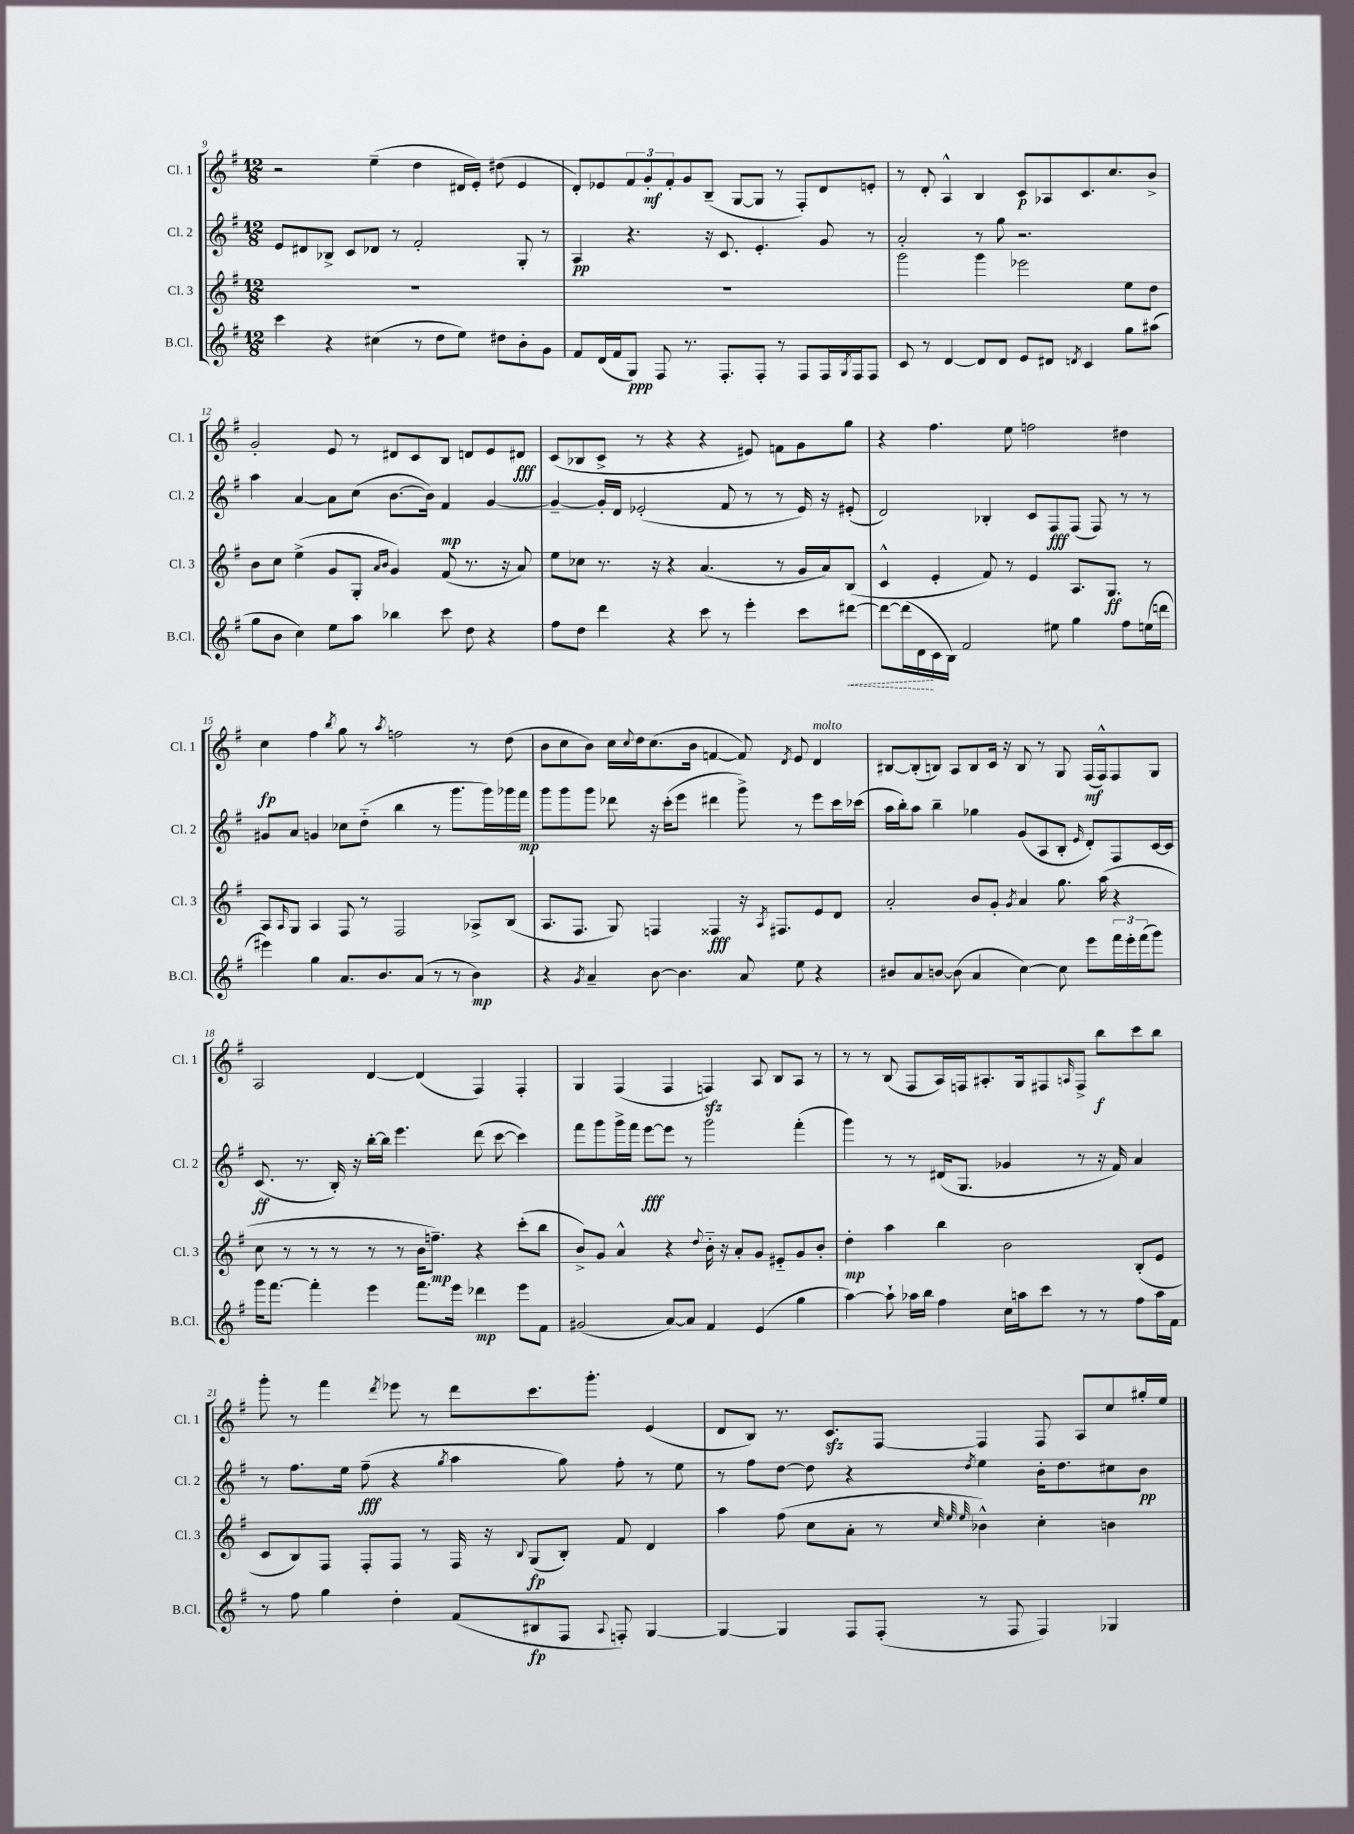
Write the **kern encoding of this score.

**kern	**dynam	**kern	**dynam	**kern	**dynam	**kern	**dynam
*part4	*part4	*part3	*part3	*part2	*part2	*part1	*part1
*staff4	*staff4	*staff3	*staff3	*staff2	*staff2	*staff1	*staff1
*I"B.Cl.	*	*I"Cl. 3	*	*I"Cl. 2	*	*I"Cl. 1	*
*I'B.Cl.	*	*I'Cl. 3	*	*I'Cl. 2	*	*I'Cl. 1	*
*clefG2	*	*clefG2	*	*clefG2	*	*clefG2	*
*k[f#]	*	*k[f#]	*	*k[f#]	*	*k[f#]	*
*M12/8	*	*M12/8	*	*M12/8	*	*M12/8	*
=9	=9	=9	=9	=9	=9	=9	=9
4ccc\	.	1.r	.	8e/L	.	2r	.
.	.	.	.	8d#X/	.	.	.
4r	.	.	.	8B-X^/J	.	.	.
.	.	.	.	8c/L	.	.	.
(4cc#X\	.	.	.	8d-X/J	.	(4ee~\	.
.	.	.	.	8r	.	.	.
8r	.	.	.	2f#'/	.	4dd\	.
8dd\L	.	.	.	.	.	.	.
8ee\J)	.	.	.	.	.	16d#X/LL	.
.	.	.	.	.	.	16e'/JJ)	.
8dd#X\L	.	.	.	.	.	(8dd#X\	.
8b'\	.	.	.	8G'/	.	4e/	.
8g\J	.	.	.	8r	.	.	.
=10	=10	=10	=10	=10	=10	=10	=10
8f#/L	.	1.r	.	4A/	pp	8d'/L)	.
(16d/L	.	.	.	.	.	8e-X/	.
16f#/J	.	.	.	.	.	.	.
8G/J)	ppp	.	.	4.r	.	12f#/	.
.	.	.	.	.	.	12g'/	mf
8F#/	.	.	.	.	.	.	.
.	.	.	.	.	.	12f#'/	.
8.r	.	.	.	.	.	8g/	.
.	.	.	.	16r	.	(8B~/J	.
8.F#'/L	.	.	.	8.c/	.	.	.
.	.	.	.	.	.	[8G/L	.
8F#'/J	.	.	.	4.e'/	.	8G/J]	.
8r	.	.	.	.	.	8r	.
8F#/L	.	.	.	.	.	8F#'/L)	.
16F#/L	.	.	.	8g/	.	8d/	.
8qG/	.	.	.	.	.	.	.
16F#/J	.	.	.	.	.	.	.
8F#/J	.	.	.	8r	.	8en'/J	.
=11	=11	=11	=11	=11	=11	=11	=11
8c/	.	2ggg\	.	2a'/	.	8r	.
8r	.	.	.	.	.	8d'/	.
[4d/	.	.	.	.	.	4A^^/	.
8d/L]	.	4ggg\	.	8r	.	4B/	.
8d/J	.	.	.	8gg\	.	.	.
8e/L	.	2eee-X\	.	2.r	.	8c/L	p
8d#X/J	.	.	.	.	.	8A-X/	.
8qdn/	.	.	.	.	.	.	.
4c/	.	.	.	.	.	8.c/	.
.	.	.	.	.	.	8.cc/	.
8gg\L	.	8ee\L	.	.	.	.	.
(8aa#X\J	.	8dd\J	.	.	.	8b^/J	.
!!LO:LB:g=z
=12	=12	=12	=12	=12	=12	=12	=12
8gg\L	.	8b\L	.	4aa\	.	2g'/	.
8b\J	.	8cc\J	.	.	.	.	.
4cc\)	.	(4ee^\	.	[4a/	.	.	.
8ee\L	.	8g/L	.	8a\L]	.	8e/	.
8aa\J	.	8G'/J	.	(8cc\J	.	8r	.
.	.	16qqa/LL	.	.	.	.	.
.	.	16qqb/JJ	.	.	.	.	.
4bb-X\	.	4g/)	.	[8.b\L	.	8d#X/L	.
.	.	.	.	.	.	8c/	.
.	.	.	.	16b\Jk])	.	.	.
8ccc\	.	(8f#/	.	4f#/	mp	8B/J	.
8dd\	.	8.r	.	.	.	8dn/L	.
4r	.	.	.	[4g/	.	8e/	.
.	.	16r	.	.	.	.	.
.	.	8a/)	.	.	.	8d#X/J	fff
=13	=13	=13	=13	=13	=13	=13	=13
8ff#\L	.	8ee\L	.	4g~/_	.	(8c/L	.
8dd\J	.	8cc-X\J	.	.	.	8B-X/	.
4ddd\	.	8.r	.	16g'/LL]	.	8c^/J	.
.	.	.	.	16d/JJ	.	.	.
.	.	.	.	(2e-X'/	.	8r	.
.	.	16r	.	.	.	.	.
4r	.	4r	.	.	.	4r	.
8ccc\	.	(4.a/	.	.	.	4r	.
8r	.	.	.	8f#/	.	.	.
4eee'\	.	.	.	8r	.	8e#X/)	.
.	.	8r	.	8r	.	8fn\L	.
8ccc\L	.	16g/LL	.	16e-/)	.	8g\	.
.	.	16a/J)	.	16r	.	.	.
!	!LO:HP:b	!	!	!	!	!	!
[8ddd#X\J	<	(8B/J	.	(8e#X'/	.	8gg\J	.
=14	=14	=14	=14	=14	=14	=14	=14
8ddd#\L_	.	4c^^/	.	2d/)	.	4r	.
(16ddd#\L]	.	.	.	.	.	.	.
16d\	.	.	.	.	.	.	.
16c\	[	4e'/	.	.	.	4.ff#\	.
16B\JJ)	.	.	.	.	.	.	.
2f#/	.	.	.	.	.	.	.
.	.	8f#/)	.	4B-X'/	.	.	.
.	.	8r	.	.	.	8ee\	.
.	.	4e/	.	8c/L	.	2ffn\	.
8ee#X\	.	.	.	8F#/	fff	.	.
4gg\	.	8.A/L	.	(8F#/J	.	.	.
.	.	.	.	8F#/)	.	.	.
.	.	8.G/J	ff	.	.	.	.
8ff#\L	.	.	.	8r	.	4dd#X\	.
(16een\L	.	8r	.	8r	.	.	.
16dddn\JJ	.	.	.	.	.	.	.
!!LO:LB:g=z
=15	=15	=15	=15	=15	=15	=15	=15
4eee#X\)	.	8A/L	.	8g#X/L	.	4cc\	fp
.	.	16qqA/	.	.	.	.	.
.	.	8G/J	.	8a/J	.	.	.
4gg\	.	4A/	.	4gn/	.	4ff#\	.
.	.	.	.	.	.	8qbb/	.
8.a/L	.	8F#/	.	8cc-X\L	.	8gg\	.
.	.	8r	.	(8dd\J	.	8r	.
8.b/	.	.	.	.	.	.	.
.	.	.	.	.	.	8qaa/	.
.	.	2F#/	.	4bb\	.	2ffn\	.
(8a/J	.	.	.	.	.	.	.
8r	.	.	.	8r	.	.	.
8r	.	.	.	8.ggg\L	.	.	.
4b\)	mp	8A-X^/L	.	.	.	8r	.
.	.	.	.	16ggg\L)	.	.	.
.	.	(8B/J	.	16ggg-X\	.	(8dd\	.
.	.	.	.	16fff#\JJ	mp	.	.
=16	=16	=16	=16	=16	=16	=16	=16
4r	.	8.A/L	.	8ggg\L	.	8b\L	.
.	.	.	.	8ggg\	.	8cc\	.
.	.	8.F#/J	.	.	.	.	.
8qg/	.	.	.	.	.	.	.
4a~/	.	.	.	8ggg\J	.	8b\J)	.
.	.	8G/)	.	8ddd-X\	.	16cc\LL	.
.	.	.	.	.	.	8qqcc/	.
.	.	.	.	.	.	16dd\J	.
[8b\	.	4Fn/	.	16r	.	(8.cc\	.
.	.	.	.	(16ccc'\KL	.	.	.
4.b\]	.	.	.	8eee\J	.	.	.
.	.	.	.	.	.	16b\Jk	.
.	.	4F##X/	fff	4ddd#X\	.	[4fn/	.
8a/	.	16r	.	8ggg^\)	.	8f/])	.
.	.	8qA/	.	.	.	.	.
.	.	8.F#X/L	.	.	.	.	.
.	.	.	.	.	.	8qd/	.
8ee\	.	.	.	8r	.	8e/	.
!	!	!	!	!	!	!LO:TX:a:i:t=molto	!
4r	.	8e/	.	8eee\L	.	4d/	.
.	.	8d/J	.	16ccc\L	.	.	.
.	.	.	.	(16ccc-X\JJ	.	.	.
=17	=17	=17	=17	=17	=17	=17	=17
8b#X/L	.	2a'/	.	16aa\LL	.	[8B#X/L	.
.	.	.	.	16bb'\J)	.	.	.
8a/	.	.	.	8aa\J	.	(8B#'/]	.
[8bn/J	.	.	.	4bb~\	.	8Bn/J)	.
(8b\]	.	.	.	.	.	8A/L	.
4a/	.	8b/L	.	4gg-X\	.	8B/	.
.	.	8g'/J	.	.	.	16c/Jk	.
.	.	.	.	.	.	16r	.
.	.	8qg/	.	.	.	.	.
[4cc\)	.	4a/	.	(8g/L	.	8B/	.
.	.	.	.	8A/	.	8r	.
8cc\]	.	8.gg\	.	8B'/J	.	8G/	.
.	.	.	.	16qqe/	.	.	.
8eee\L	.	.	.	8d'/L)	.	(16F#/LL	mf
.	.	(16aa\	.	.	.	16F#^^/J)	.
24fff#\L	.	4r	.	8F#/	.	8F#/	.
24eee'\	.	.	.	.	.	.	.
(24fff#\J	.	.	.	.	.	.	.
8ggg\J)	.	.	.	[16c/L	.	8G/J	.
.	.	.	.	16c/JJ]	.	.	.
!!LO:LB:g=z
=18	=18	=18	=18	=18	=18	=18	=18
16ggg\KL	.	8cc\	.	(8.c/	ff	2A/	.
[8.fff#\J	.	.	.	.	.	.	.
.	.	8r	.	.	.	.	.
.	.	.	.	8.r	.	.	.
4fff#'\]	.	8r	.	.	.	.	.
.	.	8r	.	16B'/)	.	.	.
.	.	.	.	16r	.	.	.
4eee\	.	8r	.	[16bb'\LL	.	[4d/	.
.	.	.	.	16bb\JJ]	.	.	.
.	.	8r	.	4.eee\	.	.	.
8.fff#\L	.	16b\KL	.	.	.	(4d/]	.
.	.	8.ffn~\J)	mp	.	.	.	.
16eee\Jk	.	.	.	.	.	.	.
4ddd-X\	mp	4r	.	(8ddd\	.	4F#/)	.
.	.	.	.	[8ccc\	.	.	.
8eee\L	.	(8ccc'\L	.	4ccc\])	.	4F#'/	.
8f#\J	.	8bb\J	.	.	.	.	.
=19	=19	=19	=19	=19	=19	=19	=19
(2g#X/	.	8b^/L)	.	8fff#\L	.	4G/	.
.	.	8g/J	.	8ggg\	.	.	.
.	.	4a^^/	.	16ggg^\L	.	(4F#/	.
.	.	.	.	16fff#\JJ	.	.	.
.	.	.	.	[8eee\L	fff	.	.
[8a/L)	.	4r	.	8eee\J]	.	4F#/	.
8a/J]	.	.	.	8r	.	.	.
.	.	8qqdd/	.	.	.	.	.
4f#/	.	16b\	.	2ggg\	.	4Fnzz/)	.
.	.	16r	.	.	.	.	.
.	.	8a'/L	.	.	.	.	.
(4e/	.	8g/J	.	.	.	8A/	.
.	.	8e#X/L	.	.	.	8B/L	.
4gg\	.	8g/	.	(4fff#'\	.	8A/J	.
.	.	8b'/J	.	.	.	8r	.
=20	=20	=20	=20	=20	=20	=20	=20
[4aa\)	.	4dd'\	mp	4ggg\)	.	8r	.
.	.	.	.	.	.	8r	.
8aa`\]	.	4aa\	.	8r	.	(8B/	.
16aa-X\LL	.	.	.	8r	.	8F#/L	.
16bb\JJ	.	.	.	.	.	.	.
4ff#\	.	4bb\	.	(16d#X/KL	.	16A/L)	.
.	.	.	.	8.G/J	.	16Fn/J	.
.	.	.	.	.	.	8.A#X'/	.
16cc\LL	.	2b\	.	4g-X/	.	.	.
16aan\J	.	.	.	.	.	16G/k	.
8ccc\J	.	.	.	.	.	8F#X/	.
.	.	.	.	.	.	16qqAn/	.
8r	.	.	.	8r	.	8F#^/J	.
8r	.	.	.	16r	.	8bb\L	f
.	.	.	.	16f#/)	.	.	.
8ff#\L	.	(8B'/L	.	4a/	.	8ccc\	.
16aa\L	.	8e/J	.	.	.	8bb\J	.
16f#\JJ	.	.	.	.	.	.	.
!!LO:LB:g=z
=21	=21	=21	=21	=21	=21	=21	=21
8r	.	8c/L	.	8r	.	8ggg'\	.
8ff#\	.	8B/)	.	8.ff#\L	.	8r	.
4gg\	.	8F#/J	.	.	.	4fff#\	.
.	.	.	.	16ee\Jk	.	.	.
.	.	8F#'/L	.	(8ff#~\	fff	.	.
.	.	.	.	.	.	8qddd/	.
4dd'\	.	8F#/J	.	4r	.	8eee-X\	.
.	.	8r	.	.	.	8r	.
.	.	.	.	8qgg/	.	.	.
(8f#/L	.	16F#/	.	4aa\	.	8ddd\L	.
.	.	16r	.	.	.	.	.
.	.	8qqB/	.	.	.	.	.
8B#X/	fp	(8G/L	fp	.	.	8.ccc\	.
8F#/J	.	8B'/J)	.	8gg\)	.	.	.
.	.	.	.	.	.	8.ggg'\J	.
8qqA/	.	.	.	.	.	.	.
8Fn'/)	.	8f#/	.	8ff#'\	.	.	.
[4G/	.	4d/	.	8r	.	(4e/	.
.	.	.	.	8ee\	.	.	.
=22	=22	=22	=22	=22	=22	=22	=22
4G/_	.	4aa\	.	8r	.	8d/L	.
.	.	.	.	8ff#\L	.	8B/J)	.
4G/]	.	(8ff#\	.	[8dd\J	.	8.r	.
.	.	8cc\L	.	8dd\]	.	.	.
.	.	.	.	.	.	8.czz/L	.
8F#/L	.	8a'\J	.	4r	.	.	.
(8F#'/J	.	8r	.	.	.	[8F#/J	.
.	.	32qqcc/	.	.	.	.	.
.	.	32qqee/	.	.	.	.	.
.	.	32qqee/	.	8qdd/	.	.	.
8r	.	4b-X^^\)	.	4ee\	.	4F#/]	.
8F#/	.	.	.	.	.	.	.
4F#/)	.	4cc'\	.	16b'\KL	.	8F#/	.
.	.	.	.	8.dd\	.	.	.
.	.	.	.	.	.	8A/L	.
4G-X/	.	4bn\	.	8cc#X\	.	8cc/	.
.	.	.	.	8b\J	pp	16gg#X'/L	.
.	.	.	.	.	.	16ee/JJ	.
==	==	==	==	==	==	==	==
*-	*-	*-	*-	*-	*-	*-	*-
